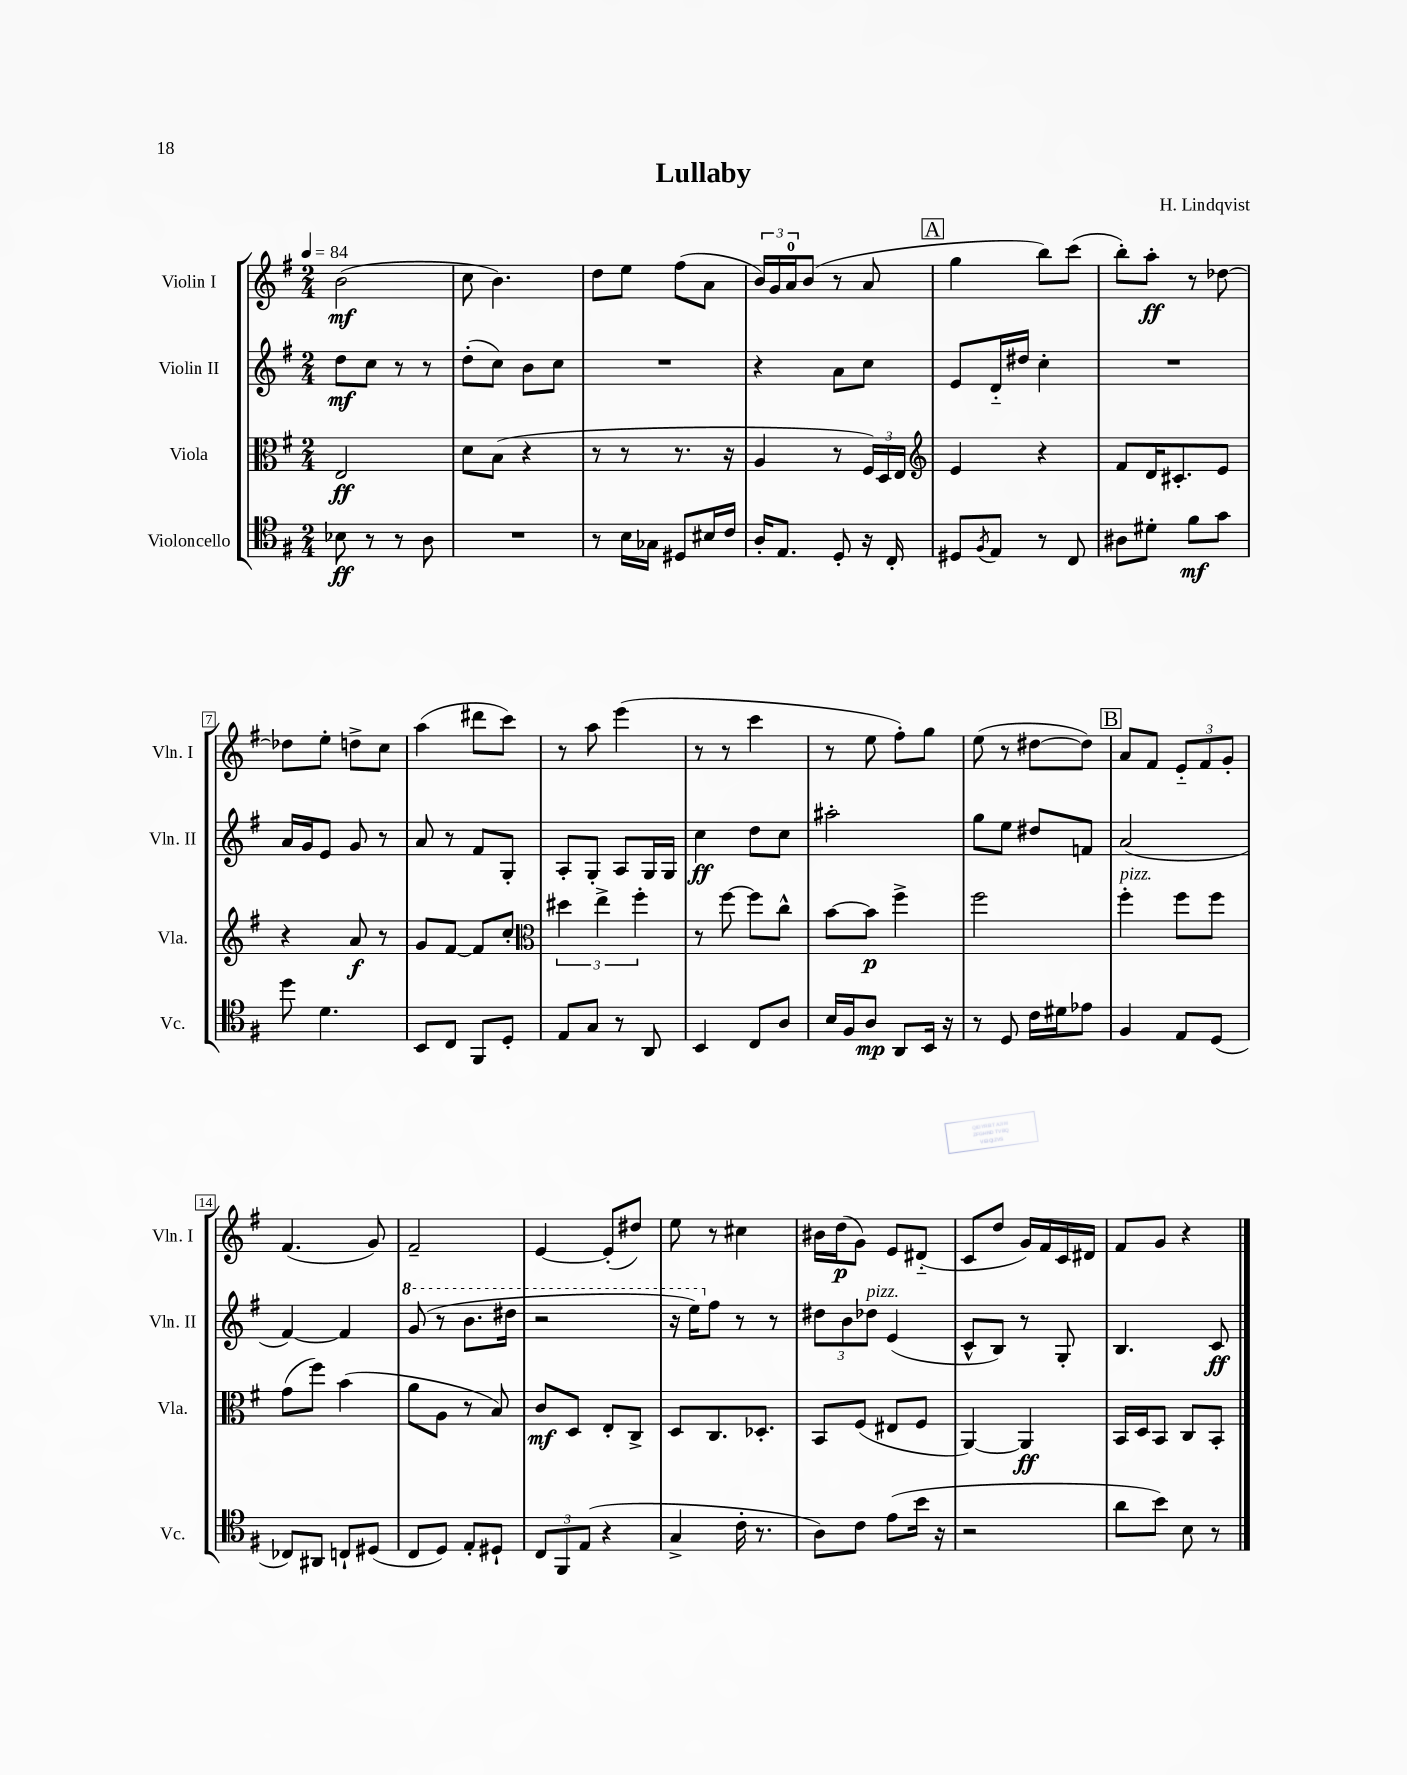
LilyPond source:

\header { title = "Lullaby" composer = "H. Lindqvist" }
<<
\new StaffGroup <<
\new Staff = "s0" \with { instrumentName = "Violin I" shortInstrumentName = "Vln. I" } {
    \clef treble \key g \major \numericTimeSignature \time 2/4 \tempo 4 = 84
    b'2\mf( |
    c''8 b'4.) |
    d''8 e''8 fis''8( a'8 |
    \tuplet 3/2 { b'16) g'16 a'16-0 } b'8( r8 a'8 |
    \mark \markup { \box "A" } g''4 b''8) c'''8( |
    b''8-.) a''8-.\ff r8 des''8~ |
    des''8 e''8-. d''8-> c''8 |
    a''4( dis'''8 c'''8) |
    r8 a''8 e'''4( |
    r8 r8 c'''4 |
    r8 e''8 fis''8-.) g''8 |
    e''8( r8 dis''8~ dis''8) |
    \mark \markup { \box "B" } a'8 fis'8 \tuplet 3/2 { e'8-_ fis'8 g'8-. } |
    fis'4.( g'8) |
    fis'2-- |
    e'4~ e'8-.( dis''8) |
    e''8 r8 cis''4 |
    bis'16 d''16\p( g'8) e'8 dis'8-_( |
    c'8 d''8 g'16) fis'16 c'16 dis'16 |
    fis'8 g'8 r4 \bar "|." |
}
\new Staff = "s1" \with { instrumentName = "Violin II" shortInstrumentName = "Vln. II" } {
    \clef treble \key g \major \numericTimeSignature \time 2/4
    d''8\mf c''8 r8 r8 |
    d''8-.( c''8) b'8 c''8 |
    R2 |
    r4 a'8 c''8 |
    \mark \markup { \box "A" } e'8 d'16-_ dis''16 c''4-. |
    R2 |
    a'16 g'16 e'8 g'8 r8 |
    a'8 r8 fis'8 g8-. |
    a8-. g8-. a8 g16 g16 |
    c''4\ff d''8 c''8 |
    ais''2-. |
    g''8 e''8 dis''8 f'8 |
    \mark \markup { \box "B" } a'2( |
    fis'4~) fis'4 |
    \ottava #1 g''8( r8 b''8. dis'''16 |
    r2 |
    r16 e'''16) \ottava #0 fis''8 r8 r8 |
    \tuplet 3/2 { dis''8 b'8 des''8^\markup { \italic "pizz." } } e'4( |
    c'8-^ b8) r8 g8-. |
    b4. c'8\ff \bar "|." |
}
\new Staff = "s2" \with { instrumentName = "Viola" shortInstrumentName = "Vla." } {
    \clef alto \key g \major \numericTimeSignature \time 2/4
    e2\ff |
    d'8 b8( r4 |
    r8 r8 r8. r16 |
    a4 r8 \tuplet 3/2 { fis16) d16 e16 } |
    \mark \markup { \box "A" } \clef treble e'4 r4 |
    fis'8 d'16 cis'8.-. e'8 |
    r4 a'8\f r8 |
    g'8 fis'8~ fis'8 c''8-. |
    \clef alto \tuplet 3/2 { dis''4 e''4-> fis''4-. } |
    r8 fis''8~ fis''8 c''8-^ |
    b'8~ b'8\p fis''4-> |
    fis''2 |
    \mark \markup { \box "B" } fis''4-.^\markup { \italic "pizz." } fis''8 fis''8 |
    g'8( fis''8) b'4( |
    a'8 a8 r8 b8) |
    c'8\mf d8 e8-. c8-> |
    d8 c8. des8.-. |
    b,8 fis8( eis8 fis8 |
    a,4~) a,4\ff |
    b,16 d16 b,8 c8 b,8-. \bar "|." |
}
\new Staff = "s3" \with { instrumentName = "Violoncello" shortInstrumentName = "Vc." } {
    \clef tenor \key g \major \numericTimeSignature \time 2/4
    bes8\ff r8 r8 a8 |
    R2 |
    r8 b16 ges16 dis8 bis16 c'16 |
    a16-. e8. d8-. r16 c16-. |
    \mark \markup { \box "A" } dis8 \acciaccatura { fis8 } e8 r8 c8 |
    ais8 dis'8-. fis'8\mf g'8 |
    d''8 d'4. |
    b,8 c8 fis,8 d8-. |
    e8 g8 r8 a,8 |
    b,4 c8 a8 |
    b16 fis16 a8\mp a,8 b,16 r16 |
    r8 d8 c'16 dis'16 ees'8 |
    \mark \markup { \box "B" } fis4 e8 d8( |
    ces8) ais,8 c8-! dis8( |
    c8 d8) e8-. dis8-! |
    \tuplet 3/2 { c8 fis,8 e8( } r4 |
    g4-> c'16-. r8. |
    a8) c'8 e'8( b'16 r16 |
    r2 |
    a'8 b'8) b8 r8 \bar "|." |
}
>>
>>
\layout { \context { \Score \override BarNumber.stencil = #(make-stencil-boxer 0.1 0.3 ly:text-interface::print) } }
